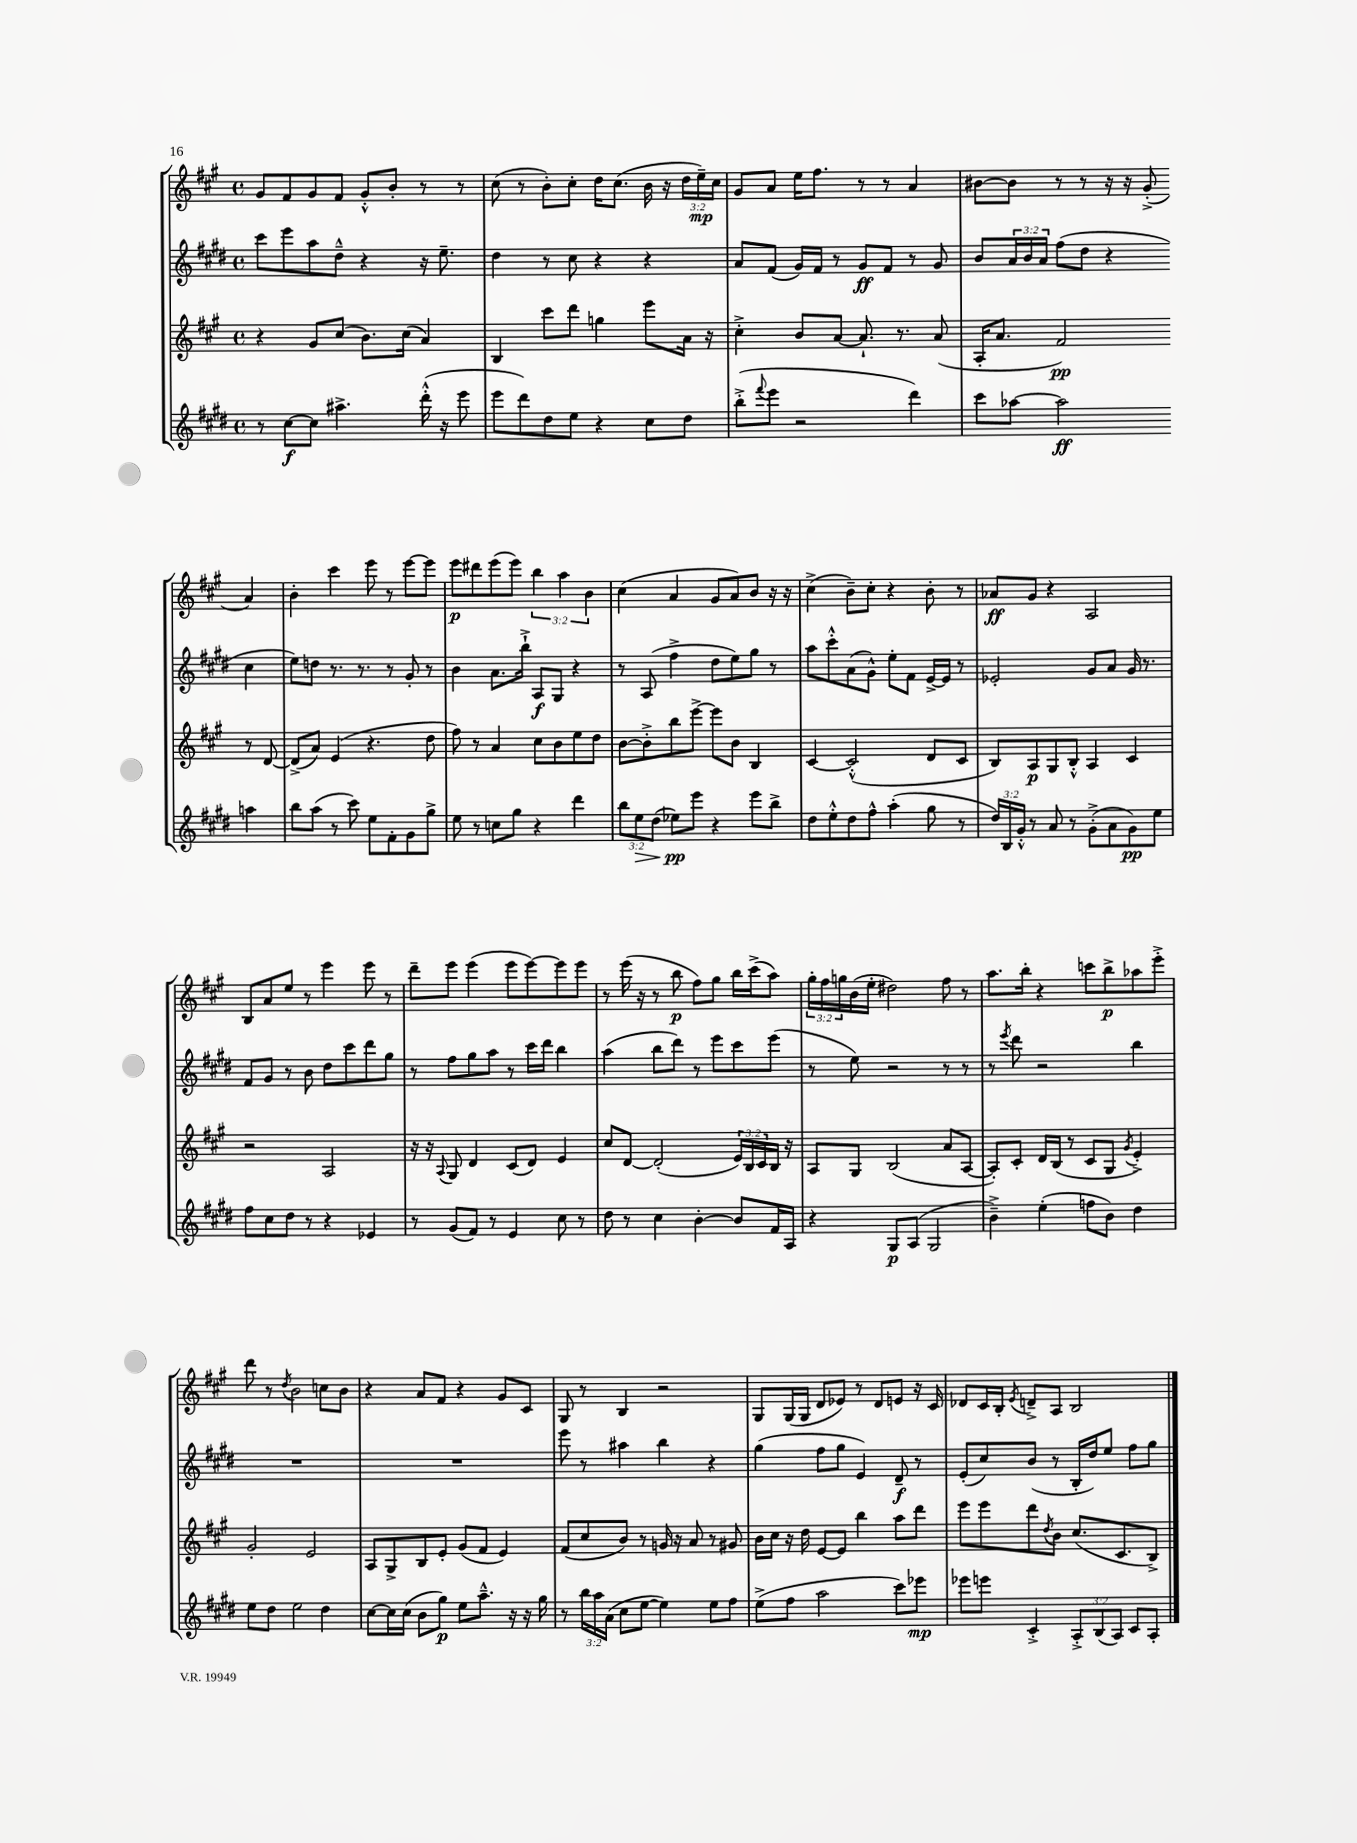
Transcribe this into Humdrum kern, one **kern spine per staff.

**kern	**kern	**kern	**kern
*staff4	*staff3	*staff2	*staff1
*clefG2	*clefG2	*clefG2	*clefG2
*k[f#c#g#d#]	*k[f#c#g#]	*k[f#c#g#d#]	*k[f#c#g#]
*M4/4	*M4/4	*M4/4	*M4/4
*met(c)	*met(c)	*met(c)	*met(c)
8r	4r	8ccc#\L	8g#/L
[8cc#\L	.	8eee\	8f#/
8cc#\]J	8g#/L	8aa\	8g#/
4.aa#^\	(8cc#/J	8dd#~^^\J	8f#/J
.	8.b\L)	4r	8g#'^^/L
.	.	.	8b'/J
.	(16cc#\Jk	.	.
(16ddd#'^^\	4a/)	16r	8r
16r	.	8.ee~\	.
8eee\	.	.	8r
=	=	=	=
8eee\L	4B/	4dd#\	(8cc#\
8ddd#\)	.	.	8r
8dd#\	8ccc#\L	8r	8b'\L)
8ee\J	8ddd\J	8cc#\	8cc#'\J
4r	4gg\	4r	16dd\LK
.	.	.	(8.cc#\J
8cc#\L	8eee\L	4r	16b\
.	.	.	16r
8dd#\J	16a\Jk	.	24dd\LL
.	.	.	24ee~\)
.	16r	.	.
.	.	.	24cc#\JJ
=	=	=	=
(8bb'^\L	4cc#'^\	8a/L	8g#/L
8qqfff#/	.	.	.
8eee\J	.	(8f#/J	8a/J
2r	8b/L	16g#/LL)	16ee\LK
.	.	16f#/JJ	8.ff#\J
.	[8a/J	8r	.
.	8.a`/]	8g#/L	8r
.	.	8f#/J	8r
.	8.r	.	.
4ddd#\)	.	8r	4a/
.	(8a/	8g#/	.
=	=	=	=
8ccc#\L	16A'/LK	8b/L	[8b#\L
.	8.a/J	.	.
[8aa-\J	.	24a/L	8b#\]J
.	.	24b/	.
.	.	24a/JJ	.
2aa-\]	2f#/)	(8ff#\L	8r
.	.	8dd#\J	8r
.	.	4r	16r
.	.	.	16r
.	.	.	(8g#'^/
4aa\	8r	4cc#\	4a/)
.	[8d/	.	.
=	=	=	=
8bb\L	(8d^/]L	8ee\L)	4b'\
(8aa\J	8a/J)	8dd\J	.
8r	(4e/	8.r	4ccc#\
8ccc#\)	.	.	.
.	.	8.r	.
8ee\L	4.r	.	8eee\
8f#'\	.	8r	8r
8g#\	.	8g#'/	[8eee\L
8gg#^\J	8dd\	8r	8eee\]J
=	=	=	=
8ee\	8ff#\)	4b\	8eee\L
8r	8r	.	8ddd#\
8cc\L	4a/	8.a\L	(8eee\
8gg#\J	.	.	8eee\J)
.	.	16bb`^\Jk	.
4r	8cc#\L	8A/L	6bb\
.	8b\	8G#/J	.
.	.	.	6aa\
4ddd#\	8ee\	4r	.
.	.	.	6b\
.	8dd\J	.	.
=	=	=	=
12bb\L	[8b\L	8r	(4cc#\
12ee\	.	.	.
.	8b'^\]	(8A/	.
(12dd#\J	.	.	.
8ee-\L)	8bb\	4ff#^\	4a/
8eee\J	[8eee^\J	.	.
4r	8eee\]L	8dd#\L	8g#/L
.	8b\J	8ee\)	8a/)
8eee\L	4B/	8gg#\J	8b/J
8bb^\J	.	8r	16r
.	.	.	16r
=	=	=	=
8dd#\L	[4c#/	8aa\L	(4cc#^\
8ee'^^\	.	8ccc#'^^\	.
8dd#\	(2c#'^^/]	(8a\	8b~\L)
8ff#^^\J	.	8g#^^\J)	8cc#'\J
(4aa'\	.	8ee'\L	4r
.	.	8f#\J	.
8gg#\	8d/L	[16e^/LL	8b'\
.	.	16e/]JJ	.
8r	8c#/J	8r	8r
=	=	=	=
24dd#/LL)	8B/L)	2e-'/	8a-/L
24B/	.	.	.
24g#'^^/JJ	.	.	.
8r	8A/	.	8g#/J
8a/	8G#/	.	4r
8r	8B'^^/J	.	.
(8g#'^\L	4A/	8g#/L	2A/
8a\	.	8a/J	.
8g#\)	4c#/	16g#/	.
.	.	8.r	.
8ee\J	.	.	.
=	=	=	=
8ff#\L	2r	8f#/L	8B/L
8cc#\	.	8g#/J	8a/
8dd#\J	.	8r	8ee/J
8r	.	8b\	8r
4r	2A/	8dd#\L	4eee\
.	.	8ccc#\	.
4e-/	.	8ddd#\	8eee\
.	.	8gg#\J	8r
=	=	=	=
8r	16r	8r	8ddd~\L
.	16r	.	.
.	8qqA/	.	.
(8g#/L	8G#/	8ff#\L	8eee\J
8f#/J)	4d/	8gg#\	(4eee\
8r	.	8aa\J	.
4e/	(8c#/L	8r	8eee\L
.	8d/J)	16ccc#\LL	[8eee\)
.	.	16ddd#\JJ	.
8cc#\	4e/	4bb\	8eee\]
8r	.	.	8eee\J
=	=	=	=
8dd#\	8cc#/L	(4aa\	8r
8r	[8d/J	.	(16eee\
.	.	.	16r
4cc#\	(2d'/]	8bb\L	8r
.	.	8ddd#\J)	8bb\
[4b'\	.	8r	8ff#\L)
.	.	8eee\L	8gg#\J
8b/]L	24e/LL)	8ccc#\	16bb\LL
.	24B/	.	.
.	.	.	(16ccc#^\J
.	24c#/	.	.
16f#/L	16B/JJ	(8eee\J	8aa\J)
16A/JJ	16r	.	.
=	=	=	=
4r	8A/L	8r	24gg#'\LL
.	.	.	24ff#\
.	.	.	24gg\
.	8G#/J	8ee\)	(16b\
.	.	.	16ee'\JJ
8G#/L	(2B/	2r	2dd#\)
(8A/J	.	.	.
2G#/	.	.	.
.	8a/L	8r	8ff#\
.	[8A/J	8r	8r
=	=	=	=
4b~^\)	8A'/]L)	8r	8.aa\L
.	.	8qeee/	.
.	8c#'/J	8ddd#\	.
.	.	.	16bb'\Jk
(4ee'\	16d/LL	2r	4r
.	(16B/JJ	.	.
.	8r	.	.
8ff\L	8c#/L	.	8ccc\L
8b\J)	8G#/J	.	8bb^\
.	8qg#/	.	.
4dd#\	4e'^/)	4bb\	8aa-\
.	.	.	8eee'^\J
=	=	=	=
8ee\L	2g#'/	1r	8ddd\
8dd#\J	.	.	8r
.	.	.	8qdd/
2ee\	.	.	2b\
.	2e/	.	.
4dd#\	.	.	8cc\L
.	.	.	8b\J
=	=	=	=
[8cc#\L	8A/L	1r	4r
16cc#\]L	8G#^/	.	.
(16cc#\JJ	.	.	.
8b\L	8B/	.	8a/L
8gg#\J)	8e'/J	.	8f#/J
8ee\L	(8g#/L	.	4r
8.aa~^^\J	8f#/J	.	.
.	4e/)	.	8g#/L
16r	.	.	.
16r	.	.	8c#/J
16gg#\	.	.	.
=	=	=	=
8r	(8f#/L	8eee\	8G#/
24bb\LL	8cc#/	8r	8r
24aa\	.	.	.
(24a\JJ	.	.	.
8cc#\L	8b/J)	4aa#\	4B/
[8ee\J	8r	.	.
4ee\])	16g/	4bb\	2r
.	16r	.	.
.	8a/	.	.
8ee\L	8r	4r	.
8ff#\J	8g#/	.	.
=	=	=	=
(8ee^\L	16b\LL	(4gg#\	8G#/L
.	16cc#\JJ	.	.
8ff#\J	16r	.	(16G#/L
.	16dd\	.	16G#/JJ
2aa\	[8e/L	8ff#\L	8d/L
.	8e/]J	8gg#\J	8e-/J)
.	4bb\	4e/)	8r
.	.	.	8d/L
8ccc#\L)	8aa\L	8d#~/	8e/J
8eee-\J	8ddd\J	8r	16r
.	.	.	16c#/
=	=	=	=
8eee-\L	8eee\L	(8e'/L	8d-/L
8eee\J	8eee\	8cc#/)	16c#/L
.	.	.	16B'/JJ
.	.	.	8qe/
4c#'^/	8ddd\	(8b/J	8d~^/L
.	8qdd/	.	.
.	8b\J	8r	8A/J
12A'^/L	(8.cc#/L	16B'/LL	2B/
.	.	16dd#/J)	.
(12B/	.	.	.
.	.	8ee/J	.
12A/J)	.	.	.
.	8.c#/	.	.
8c#/L	.	8ff#\L	.
8A'/J	8B^/J)	8gg#\J	.
==	==	==	==
*-	*-	*-	*-
